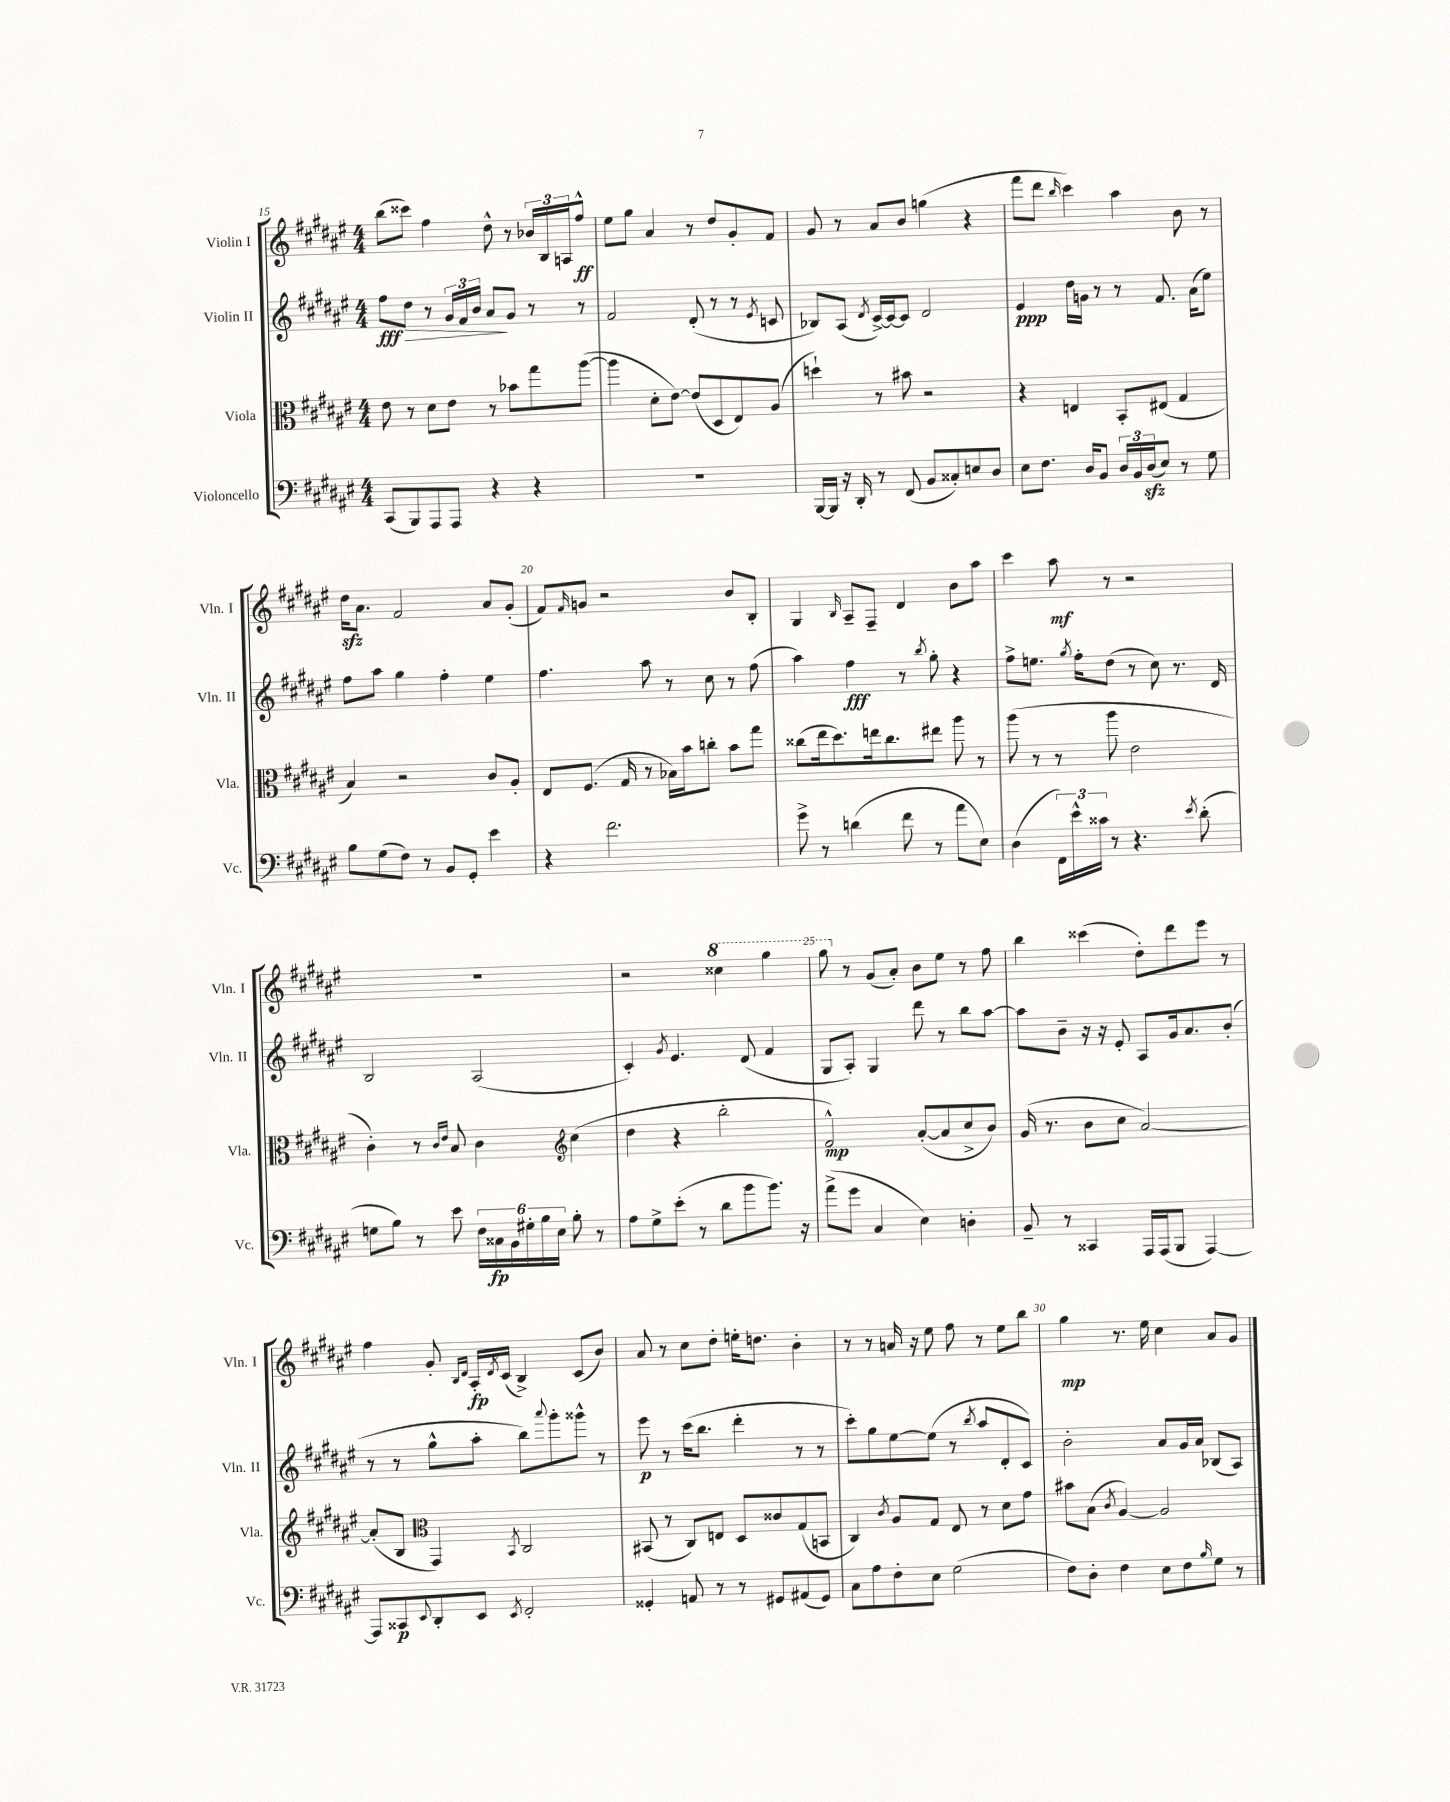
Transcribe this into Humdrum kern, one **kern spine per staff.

**kern	**kern	**kern	**kern
*staff4	*staff3	*staff2	*staff1
*clefF4	*clefC3	*clefG2	*clefG2
*k[f#c#g#d#a#e#]	*k[f#c#g#d#a#e#]	*k[f#c#g#d#a#e#]	*k[f#c#g#d#a#e#]
*M4/4	*M4/4	*M4/4	*M4/4
(8CC#	8e#	8ff#	(8bb
8BBB)	8r	8dd#	8ccc##)
8AAA#	8d#	8r	4ff#
8AAA#	8e#	24g#	.
.	.	24f#	.
.	.	24b	.
4r	8r	8a#	8dd#^^
.	8b-	8g#	8r
4r	8gg#	8r	24b-
.	.	.	24B
.	.	.	24A
.	([8aa#	8r	8ff#^^
=	=	=	=
1r	4aa#]	2f#	8ee#
.	.	.	8gg#
.	8d#'	.	4a#
.	[8e#)	.	.
.	(8e#]	(8d#'	8r
.	8D#	8r	8dd#
.	8E#)	8r	8g#'
.	.	8qe#	.
.	(8A#	8c	8f#
=	=	=	=
[16BBB	4dd`)	8B-)	8g#
16BBB]	.	.	.
16r	.	(8A#	8r
16DD#'	.	.	.
.	.	8qd#	.
8r	8r	[16c#^)	8a#
.	.	16c#_	.
(8FF#	8b#	8c#]	8b
8BB	2r	2d#	(4gg
8C##')	.	.	.
8E	.	.	4r
8D#	.	.	.
=	=	=	=
8E#	4r	4e#	8fff#
8.F#	.	.	8ddd#
.	.	.	16qqbb
.	4E	16dd#	4ccc#)
16D#	.	16g	.
8BB	.	8r	.
24D#	8BB'	8r	4aa#
24BB	.	.	.
(24D#	.	.	.
8E#)	(8E#	8.f#	.
8r	4G#	.	8b
.	.	(16a#	.
8G#	.	8ee#)	8r
=	=	=	=
8B	4B)	8ff#	16dd#
.	.	.	8.a#
(8G#	.	8aa#	.
8F#)	2r	4gg#	2f#
8r	.	.	.
8BB	.	4ff#'	.
8GG#'	.	.	.
4e#	8c#	4ee#	8a#
.	8A#'	.	(8g#'
=	=	=	=
4r	8E#	4.ff#	8f#)
.	.	.	16qqf#
.	(8.F#	.	8g
2.f#	.	.	2r
.	16G#	.	.
.	8r	8aa#	.
.	16B-)	8r	.
.	16b	.	.
.	8cc'	8cc#	.
.	8b	8r	8b
.	8gg#	(8ff#	8B'
=	=	=	=
8g#^	(8cc##	4aa#)	4G#
8r	16ee#	.	.
.	8.dd#)	.	.
.	.	.	16qqB
(4d	.	4ff#	8A#~
.	16ee	.	8F#~
.	8.cc##	.	.
8f#	.	8r	4d#
.	.	8qbb	.
8r	8ee#	8gg#'	.
8a#	8aa#	4r	8b
8E#)	8r	.	8aa#
=	=	=	=
(4D#	(8aa#	8ff#^	4ccc#
.	8r	8.ee	.
24FF#)	8r	.	8aa#
24e#^^	.	.	.
.	.	8qgg#	.
.	.	16ff#'	.
24c##	.	.	.
8r	8aa#	(8dd#	8r
4.r	2e#	8r	2r
.	.	8cc#)	.
.	.	8.r	.
8qe#	.	.	.
(8d#'	.	.	.
.	.	16d#	.
=	=	=	=
8G	4c#')	2B	1r
8B)	.	.	.
8r	8r	.	.
.	16qqc#	.	.
.	16qqe#	.	.
8e#	8B	.	.
24F#	4c#	(2A#	.
24C##	.	.	.
24BB	.	.	.
24G#'	.	.	.
24B	.	.	.
24E#	.	.	.
*	*clefG2	*	*
8B'	(4cc#	.	.
8r	.	.	.
=	=	=	=
8A#	4dd#	4c#')	2r
8G#^	.	.	.
.	.	8qg#	.
(8e#'	4r	4.e#	.
8r	.	.	.
8d#	2bb'	.	4ccc##
8b	.	(8d#	.
8.b)	.	4f#	4ggg#
16r	.	.	.
=	=	=	=
(8a#^	2f#^^)	8G#	8ggg#
8g#	.	8A#')	8r
4C#	.	4G#	(8g#
.	.	.	8a#')
4E#)	([8a#'	8ddd#	8b
.	8a#]	8r	8ee#
4D'	8cc#^	8bb	8r
.	8b)	[8aa#	8ff#
=	=	=	=
8BB~	(16g#	8aa#]	4bb
.	8.r	.	.
8r	.	8b~	.
4CC##	8b	16r	(4ccc##
.	.	16r	.
.	8cc#	8e#'	.
16AAA#	[2a#)	8A#	8dd#')
(16AAA#	.	.	.
8BBB	.	16g#	8ddd#
.	.	8.a#	.
[4AAA#)	.	.	8eee#
.	.	(8b'	8r
=	=	=	=
8AAA#]	(8a#']	8r	4ff#
8CC##	8B	8r	.
*	*clefC3	*	*
8qqEE#	.	.	.
8DD#'	4GG#)	8gg#^^	8g#'
.	.	.	16qqB
.	.	.	16qqd#
8EE#	.	8aa#'	16A#'
.	.	.	8qd#
.	.	.	(16c#
8qEE#	8qBB	.	.
2FF#'	2C#	8bb)	4B^)
.	.	8qqaaa#	.
.	.	8ggg#'	.
.	.	8ggg##^^	(8c#
.	.	8r	8b)
=	=	=	=
4GG##'	(8BB#	8eee#	8a#
.	8r	8r	8r
8AA	8C#)	(16ccc#	8cc#
.	.	8.bb	.
8r	8E	.	8dd#'
8r	8D#	4ddd#'	16ee'
.	.	.	8.dd
8GG#	8c##	.	.
(8AA#	(8G#	8r	4b'
8GG#)	8BB	8r	.
=	=	=	=
8C#	4C#)	8ccc#')	8r
8A#	.	8gg#	8r
.	8qc#	.	.
8F#'	8A#	[8ee#	16a
.	.	.	16r
8E#	8G#	(8ee#]	8ee#
(2G#	8E#	8r	8ff#
.	.	8qbb	.
.	8r	8aa#	8r
.	8d#	8d#'	8ee#
.	8g#	8c#)	8bb
=	=	=	=
8F#)	8b#	2b'	4gg#
8D#'	(8B	.	.
.	8qc#	.	.
4F#	[4A#)	.	8.r
.	.	.	16ee#
8E#	2A#]	8a#	4cc#
8F#	.	16g#	.
.	.	16a#	.
16qqB	.	.	.
8G#	.	(8B-	8a#
8r	.	8A#)	8g#
==	==	==	==
*-	*-	*-	*-
